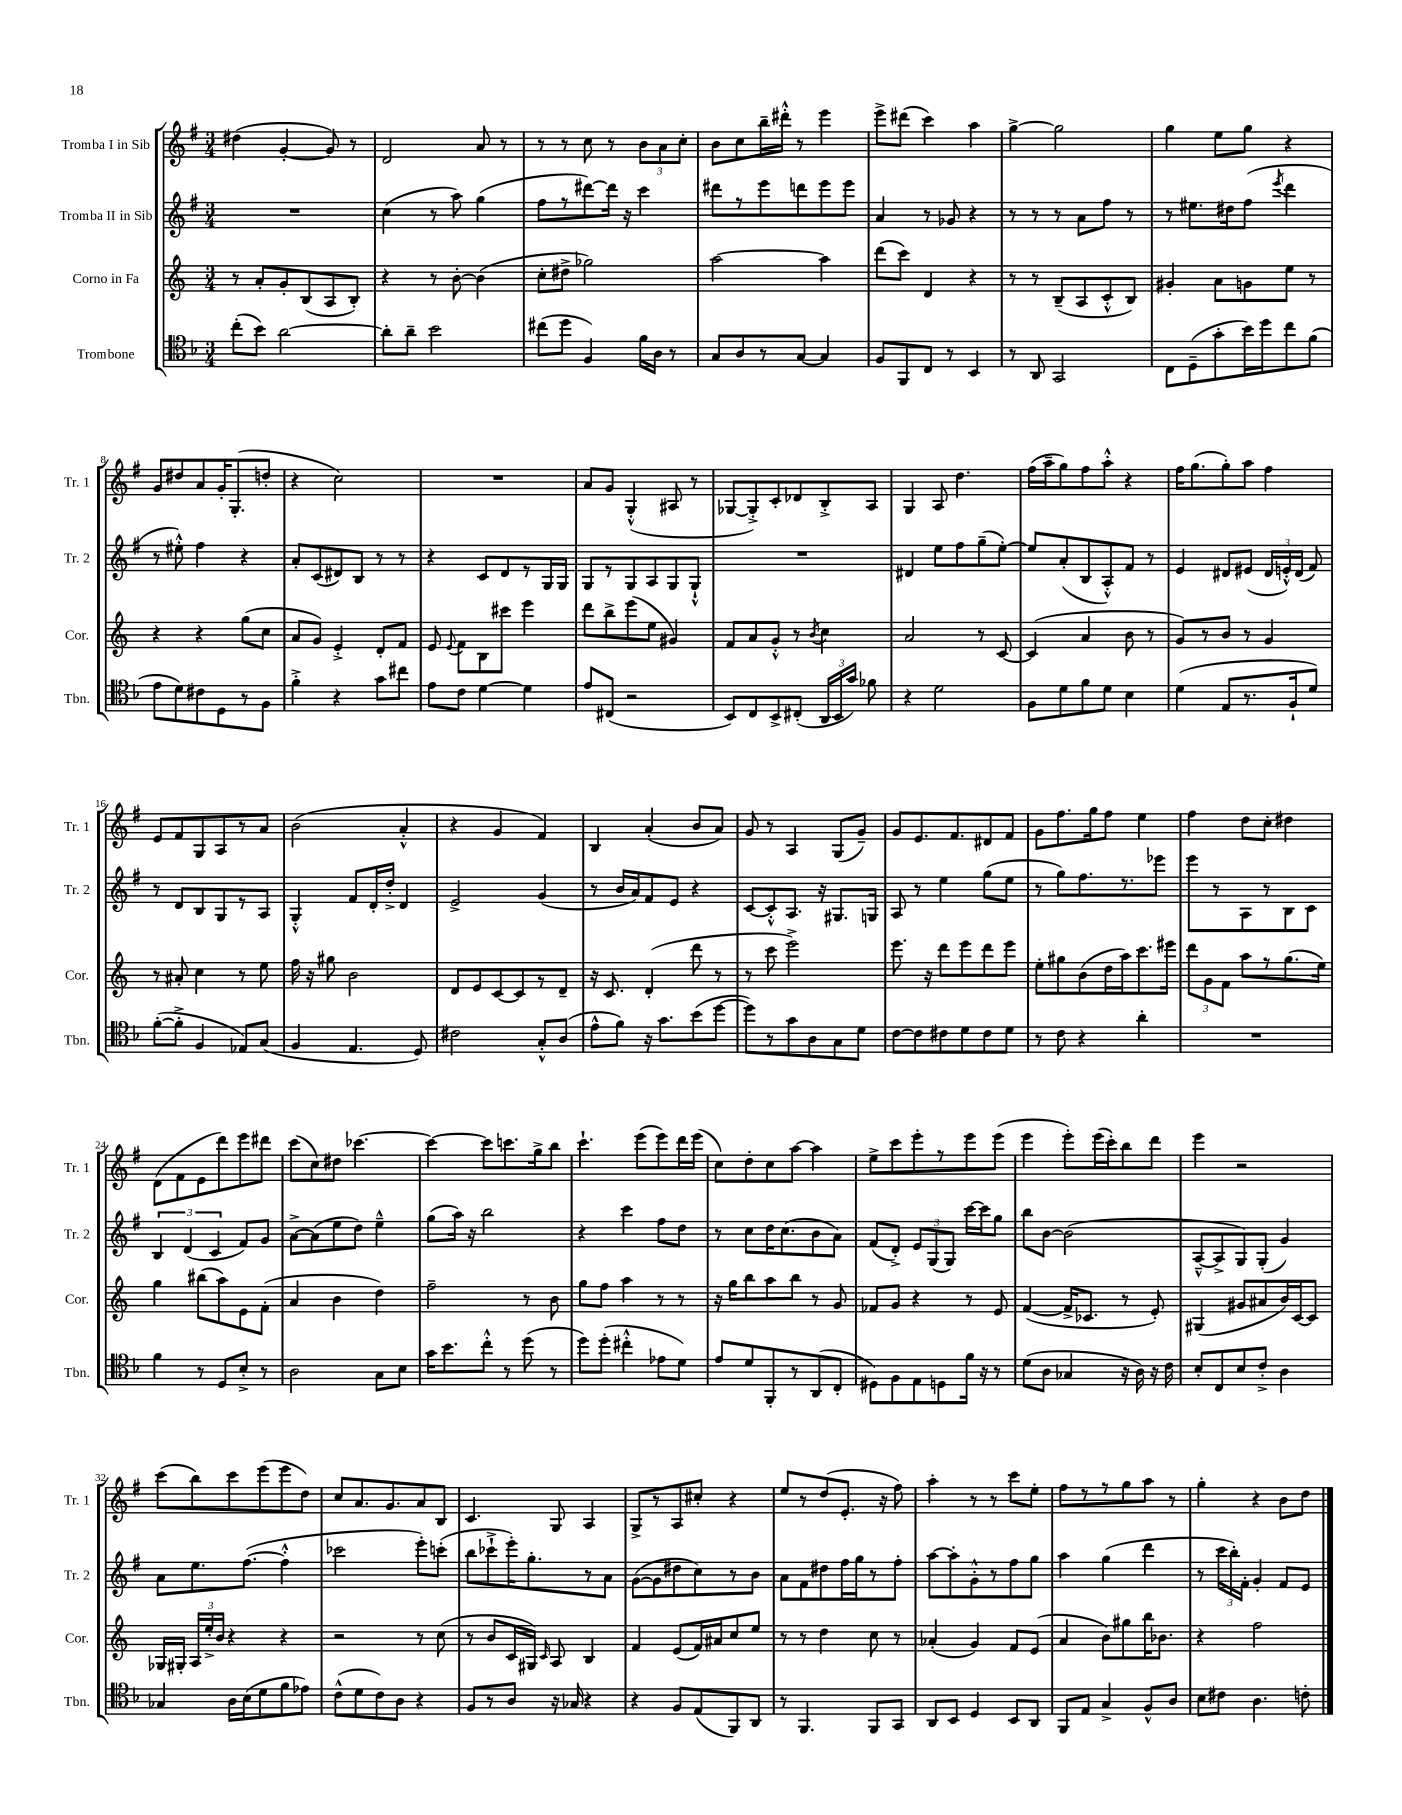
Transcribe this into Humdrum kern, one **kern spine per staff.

**kern	**kern	**kern	**kern
*staff4	*staff3	*staff2	*staff1
*clefC4	*clefG2	*clefG2	*clefG2
*k[b-]	*k[]	*k[f#]	*k[f#]
*M3/4	*M3/4	*M3/4	*M3/4
(8cc'\L	8r	2.r	(4dd#\
8b-\J)	8a'/L	.	.
[2a\	8g'/	.	[4g'/
.	(8B/	.	.
.	8A/	.	8g/])
.	8B'/J)	.	8r
=	=	=	=
8a'\]L	4r	(4cc\	2d/
8a~\J	.	.	.
2b-\	8r	8r	.
.	[8b'\	8aa\)	.
.	(4b\]	(4gg\	8a/
.	.	.	8r
=	=	=	=
(8cc#\L	8cc'\L	8ff#\L	8r
8dd\J	8dd#^\J	8r	8r
4F/)	2gg-\)	[8ddd#\)	8cc\
.	.	16ddd#\]Jk	8r
.	.	16r	.
16f\LL	.	4ccc\	12b\L
16A\JJ	.	.	.
.	.	.	12a\
8r	.	.	.
.	.	.	12cc'\J
=	=	=	=
8G/L	[2aa\	8ddd#\L	8b\L
8A/	.	8r	8cc\
8r	.	8eee\	16bb~\L
.	.	.	16ddd#'^^\JJ
[8G/J	.	8ddd\	8r
4G/]	4aa\]	8eee\	4eee\
.	.	8eee\J	.
=	=	=	=
8F/L	(8ddd\L	4a/	8eee^\L
8FF/	8ccc\J)	.	(8ddd#\J
8C/J	4d/	8r	4ccc\)
8r	.	8g-/	.
4BB-/	4r	4r	4aa\
=	=	=	=
8r	8r	8r	[4gg^\
8AA/	8r	8r	.
2GG/	(8B~/L	8r	2gg\]
.	8A/	8a\L	.
.	8c'^^/	8ff#\J	.
.	8B/J)	8r	.
=	=	=	=
8C\L	4g#'/	8r	4gg\
(8D~\	.	8.ee#\L	.
8g'\	8a\L	.	8ee\L
.	.	16dd#\k	.
16b-\L)	8g\	(8ff#\J	8gg\J
16dd\J	.	.	.
.	.	8qeee/	.
8cc\	8ee\J	4ddd\	4r
(8f\J	8r	.	.
=	=	=	=
8e\L	4r	8r	8g/L
8d\)	.	8ee#'^^\)	8dd#/
8c#\	4r	4ff#\	8a/
8D\	.	.	16g'/K
.	.	.	(8.G'/
8r	(8gg\L	4r	.
8F\J	8cc\J	.	8dd'/J
=	=	=	=
4f'^\	8a/L	8a'/L	4r
.	8g/J)	(8c/	.
4r	4e'^/	8d#/)	2cc\)
.	.	8B/J	.
8g\L	8d'/L	8r	.
8cc#\J	8f/J	8r	.
=	=	=	=
8e\L	8e/	4r	2.r
.	8qqe/	.	.
8c\J	8f\L	.	.
[4d\	8B\	8c/L	.
.	8ccc#\J	8d/	.
4d\]	4eee\	8r	.
.	.	16G/L	.
.	.	16G/JJ	.
=	=	=	=
8e/L	8ddd\L	8G/L	8a/L
(8C#/J	8bb^\	8r	8g/J
2r	(8eee\	8G/	(4G'^^/
.	8ee\J	8A/	.
.	4g#/)	8G/	8A#/
.	.	8G`^^/J	8r
=	=	=	=
8BB-/L)	8f/L	2.r	[8G-/L
8C/	8a/	.	8G-'^/])
8BB-^/	8g'^^/J	.	8c'/
(8C#'/J	8r	.	8d-/
.	8qb/	.	.
24AA/LL	4cc\	.	8B'^/
24BB-/	.	.	.
24g/JJ)	.	.	.
8f-\	.	.	8A/J
=	=	=	=
4r	2a/	4d#/	4G/
2d\	.	8ee\L	8A/
.	.	8ff#\	4.dd\
.	8r	(8gg~\	.
.	[8c/	[8ee'\J)	.
=	=	=	=
8F\L	(4c/]	8ee/]L	(16ff#\LL
.	.	.	16aa~\J
8d\	.	(8a'/	8gg\)
8f\	4a/	8B/	8ff#\
8d\J	.	8A'^^/)	8aa'^^\J
4B-\	8b\	8f#/J	4r
.	8r	8r	.
=	=	=	=
(4d\	8g/L)	4e/	16ff#\LK
.	.	.	(8.gg\
.	8r	.	.
8E/L	8b/J	8d#/L	8gg'\)
8.r	8r	(8e#/J	8aa\J
.	4g/	24d#/LL	4ff#\
.	.	24e'^^/)	.
16F`/k	.	.	.
.	.	(24d#/JJ	.
8d/J)	.	8f#/)	.
=	=	=	=
([8f'\L	8r	8r	8e/L
8f'^\]J	8a#'/	8d/L	8f#/
4F/	4cc\	8B/	8G/
.	.	8G/	8A/
8E-/L)	8r	8r	8r
(8G/J	8ee\	8A/J	8a/J
=	=	=	=
4F/	16ff\	4G'^^/	(2b\
.	16r	.	.
.	8gg#\	.	.
4.E/	2b\	8f#/L	.
.	.	16d'/L	.
.	.	16dd'^/JJ	.
.	.	4d/	4a'^^/
8D/)	.	.	.
=	=	=	=
2c#\	8d/L	2e^/	4r
.	8e/	.	.
.	[8c/	.	4g/
.	8c/]	.	.
8G'^^/L	8r	(4g/	4f#/)
(8A/J	8d~/J	.	.
=	=	=	=
8e^^\L	16r	8r	4B/
.	8.c/	.	.
8f\J)	.	16b/LL	.
.	.	16a/J)	.
16r	(4d'/	8f#/	(4a'/
8.g\L	.	.	.
.	.	8e/J	.
(8b-\	8ddd\	4r	8b/L
[8dd\J	8r	.	8a/J)
=	=	=	=
8dd\]L)	8r	[8c/L	8g/
8r	8ccc\	8c'^^/]	8r
8g\	2eee^\)	8.A/J	4A/
8A\	.	.	.
.	.	16r	.
8G\	.	8.G#/L	(8G/L
8d\J	.	.	8g~/J)
.	.	16G/Jk	.
=	=	=	=
[8c\L	8.eee\	8A/	8g/L
8c\]	.	8r	8.e/
.	16r	.	.
8c#\	8ddd\L	4ee\	.
.	.	.	8.f#/
8d\	8eee\	.	.
8c#\	8ddd\	(8gg\L	8d#/
8d\J	8eee\J	8ee\J	8f#/J
=	=	=	=
8r	8ee'\L	8r	8g\L
8c\	8gg#\	8gg\L)	8.ff#\
4r	(8b\	8.ff#\	.
.	.	.	16gg\k
.	16dd\L	.	8ff#\J
.	16aa\J)	8.r	.
4a'\	8.ccc\	.	4ee\
.	.	8eee-\J	.
.	16eee#\Jk	.	.
=	=	=	=
2.r	12ddd\L	8eee\L	4ff#\
.	12g\	.	.
.	.	8r	.
.	12f\J	.	.
.	8aa\L	8A\	8dd\L
.	8r	8r	8cc'\J
.	(8.gg\	8B\	4dd#\
.	.	8c\J	.
.	16ee\Jk)	.	.
=	=	=	=
4f\	4gg\	6B/	(8d\L
.	.	.	8f#\
.	.	(6d/	.
8r	(8bb#\L	.	8e\
.	.	6c/	.
8D/L	8aa\)	.	8ddd\)
8B-'^/J	8e\	8f#/L)	8eee\
8r	(8f'\J	8g/J	8ddd#\J
=	=	=	=
2A\	4a/	[8a^\L	(8ccc\L
.	.	(8a\]	8cc\)
.	4b\	8ee\	8dd#\J
.	.	8dd\J)	[4.ccc-\
8G\L	4dd\)	4ee~^^\	.
8B-\J	.	.	.
=	=	=	=
16g\LK	2ff~\	(8gg\L	4ccc-\_
8.b-\	.	.	.
.	.	16aa\Jk)	.
.	.	16r	.
8cc'^^\J	.	2bb\	8ccc-\]L
8r	.	.	8.ccc\
(8dd\	8r	.	.
.	.	.	16gg^\k
8r	8b\	.	8bb\J
=	=	=	=
8dd\L)	8gg\L	4r	4.ccc`\
(8dd'\J	8ff\J	.	.
4cc#'^^\	4aa\	4ccc\	.
.	.	.	(8eee\L
8e-\L	8r	8ff#\L	8eee\)
8d\J)	8r	8dd\J	16ddd\L
.	.	.	(16eee\JJ
=	=	=	=
8e/L	16r	8r	8cc\L)
.	16gg\LK	.	.
8d/	8bb\	8cc\L	8dd'\
8FF'/	8aa\	16dd\K	8cc\
.	.	(8.cc\	.
8r	8bb\J	.	[8aa\J
(8AA/	8r	8b\	4aa\]
8C'/J	8g/	8a\J)	.
=	=	=	=
8D#\L)	8f-/L	(8f#/L	8ee^\L
8F\	8g/J	8d'^/J)	8ccc\
8E\	4r	12e/L	8eee'\
.	.	(12G/	.
8D\	.	.	8r
.	.	12G/J)	.
16f\Jk	8r	[16ccc\LL	8eee\
16r	.	16ccc\]J	.
8r	8e/	8gg\J	(8eee\J
=	=	=	=
(8d\L	([4f/	8bb\L	4eee\
8A\J	.	[8b\J	.
4G-/	16f^/]LK	(2b\]	8eee'\L)
.	8.c-/J	.	.
.	.	.	(16eee\L
.	.	.	16ccc'\J)
16r	8r	.	8bb\
16A\)	.	.	.
16r	8e'/)	.	8ddd\J
16c\	.	.	.
=	=	=	=
8B-'/L	(4G#/	[8A~^^/L	4eee\
8C/	.	8A^/]	.
8B-/	8g#/L	8G/)	2r
8c'^/J	8a#/	(8G'/J	.
4A\	16b/L)	4g/)	.
.	[16c/J	.	.
.	8c/]J	.	.
=	=	=	=
4G-/	16G-/LL	8a\L	(8ccc\L
.	16G#'/JJ	.	.
.	24A/LL	8.ee\	8bb\)
.	24ee'^/	.	.
.	24b/JJ	.	.
16A\LL	4r	.	8ccc\
(16B-\J	.	([8.ff#\J	.
8d\	.	.	(8eee\
8f\	4r	4ff#'^^\]	8eee\
8e-\J)	.	.	8dd\J)
=	=	=	=
(8c^^\L	2r	2ccc-\	8cc/L
8d\	.	.	8.a/
8c\)	.	.	.
.	.	.	8.g/
8A\J	.	.	.
4r	8r	8eee'\L)	8a/
.	(8cc\	(8ccc'\J	8B/J
=	=	=	=
8F/L	8r	8bb\L	4.c/
8r	8b/L	8ccc-`^\	.
8A/J	16c/L	16eee'\K)	.
.	16G#/JJ)	8.gg'\	.
.	16qqc/	.	.
16r	8A/	.	8G/
16G-/	.	.	.
4r	4B/	8r	4A/
.	.	8a\J	.
=	=	=	=
4r	4f/	([8g\L	8G^/L
.	.	8g\]	8r
8F/L	(8e/L	8dd#\	8A/
(8E/	16f/L)	8cc\)	8cc#'/J
.	16a#/J	.	.
8FF/)	8cc/	8r	4r
8AA/J	8ee/J	8b\J	.
=	=	=	=
8r	8r	8a\L	8ee/L
4.FF/	8r	8f#\	8r
.	4dd\	8dd#\	(8dd/
.	.	16ff#\L	8.e'/J
.	.	16gg\J	.
8FF/L	8cc\	8r	.
.	.	.	16r
8GG/J	8r	8ff#'\J	8ff#\)
=	=	=	=
8AA/L	(4a-'/	[8aa\L	4aa'\
8BB-/J	.	8aa'\]	.
4D/	4g/)	8g'^^\	8r
.	.	8r	8r
8BB-/L	8f/L	8ff#\	8ccc\L
8AA/J	(8e/J	8gg\J	8ee'\J
=	=	=	=
8FF/L	4a/	4aa\	8ff#\L
8E/J	.	.	8r
4G^/	8b\L)	(4gg\	8r
.	8gg#\	.	8gg\
8F^^/L	16bb\K	4ddd\	8aa\J
.	8.b-\J	.	.
8A/J	.	.	8r
=	=	=	=
8B-\L	4r	8r	4gg'\
8c#\J	.	24ccc\LL	.
.	.	24bb'\)	.
.	.	24f#'\JJ	.
4.A\	2ff\	4g'/	4r
.	.	8f#/L	8b\L
8c'\	.	8e/J	8dd\J
==	==	==	==
*-	*-	*-	*-
